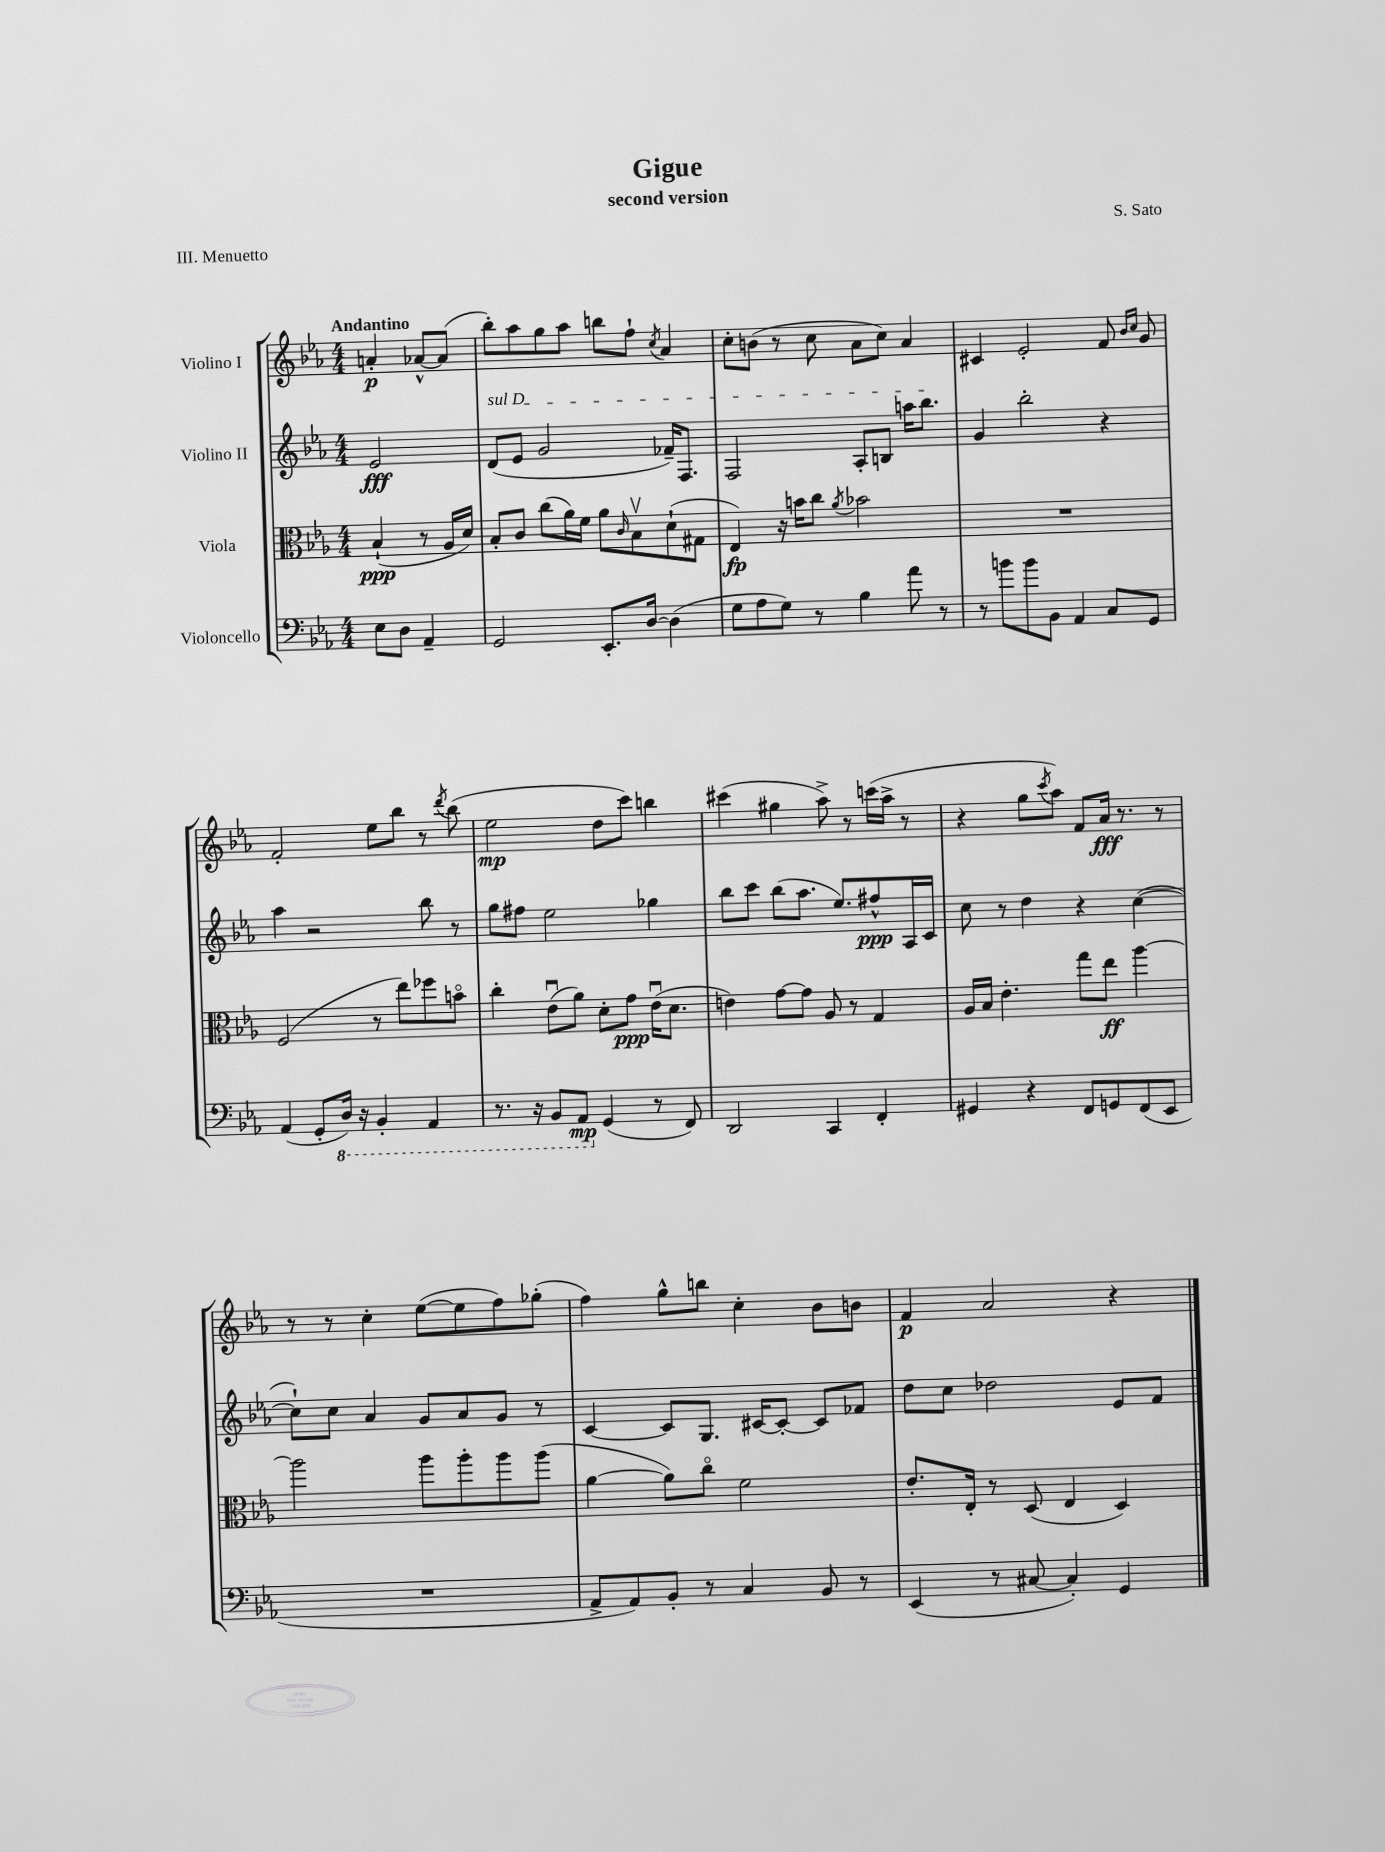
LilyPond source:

\header { title = "Gigue" composer = "S. Sato" subtitle = "second version" piece = "III. Menuetto" }
<<
\new StaffGroup <<
\new Staff = "s0" \with { instrumentName = "Violino I" } {
    \clef treble \key ees \major \numericTimeSignature \time 4/4 \partial 2 \tempo "Andantino"
    a'4-.\p aes'8~-^ aes'8( |
    bes''8-.) aes''8 g''8 aes''8 b''8 f''8-! \acciaccatura { c''8 } aes'4 |
    c''8-. b'8( r8 c''8 aes'8 c''8) aes'4 |
    cis'4 ees'2-. f'8 \grace { bes'16 c''16 } g'8 |
    f'2-. ees''8 bes''8 r8 \acciaccatura { d'''8 } bes''8( |
    ees''2\mp d''8 c'''8) b''4 |
    cis'''4( gis''4 aes''8->) r8 c'''16( aes''16-> r8 |
    r4 g''8 \acciaccatura { c'''8 } aes''8) f'8 aes'16\fff r8. r8 |
    r8 r8 c''4-. ees''8~( ees''8 f''8) ges''8-.( |
    f''4) g''8-^ b''8 c''4-. bes'8 b'8 |
    f'4\p aes'2 r4 \bar "|." |
}
\new Staff = "s1" \with { instrumentName = "Violino II" } {
    \clef treble \key ees \major \numericTimeSignature \time 4/4 \partial 2
    ees'2\fff |
    \once \override TextSpanner.bound-details.left.text = \markup { \italic "sul D" } d'8\startTextSpan( ees'8 g'2 fes'16--) f8. |
    f2 aes8-. b8 a''16 bes''8.\stopTextSpan |
    g'4 bes''2-. r4 |
    aes''4 r2 bes''8 r8 |
    g''8 fis''8 ees''2 ges''4 |
    bes''8 c'''8 bes''8( aes''8. ees''8.) fis''8-^\ppp aes16 c'16 |
    c''8 r8 d''4 r4 c''4~( |
    c''8-!) c''8 aes'4 g'8 aes'8 g'8 r8 |
    c'4~ c'8 g8. cis'16~ cis'8~-. cis'8 fes'8 |
    d''8 c''8 des''2 ees'8 f'8 \bar "|." |
}
\new Staff = "s2" \with { instrumentName = "Viola" } {
    \clef alto \key ees \major \numericTimeSignature \time 4/4 \partial 2
    bes4-!\ppp( r8 aes16 d'16) |
    bes8-. c'8 c''8( aes'16) f'16 aes'8 \grace { c'16 } bes8\upbow d'8-!( gis8 |
    ees4\fp) r16 b'16 c''8 \acciaccatura { aes'8 } bes'2 |
    R1 |
    f2( r8 ees''8) fes''8 b'8\flageolet |
    c''4-. ees'8\downbow( aes'8) d'8-. g'8\ppp ees'16\downbow( d'8. |
    e'4) g'8~ g'8 aes8 r8 g4 |
    aes16 bes16 ees'4.-. g''8 ees''8\ff aes''4~ |
    aes''2 aes''8 aes''8-. aes''8 aes''8( |
    aes'4~ aes'8) c''8\flageolet f'2 |
    ees'8.-. ees16-. r8 d8( ees4 d4) \bar "|." |
}
\new Staff = "s3" \with { instrumentName = "Violoncello" } {
    \clef bass \key ees \major \numericTimeSignature \time 4/4 \partial 2
    ees8 d8 aes,4-- |
    g,2 ees,8.-. d16~ d4( |
    g8 aes8 g8) r8 bes4 aes'8 r8 |
    r8 b'8 b'8 bes,8 aes,4 c8 g,8 |
    aes,4( g,8-. \ottava #-1 d,16) r16 bes,,4-. aes,,4 |
    r8. r16 bes,,8 aes,,8\mp \ottava #0 g,4( r8 f,8) |
    d,2 c,4 f,4-. |
    gis,4 r4 f,8 g,8 f,8( ees,8 |
    R1 |
    aes,8-> aes,8) bes,8-. r8 c4 bes,8 r8 |
    ees,4( r8 cis8~ cis4-.) g,4 \bar "|." |
}
>>
>>
\layout { \context { \Score \remove "Bar_number_engraver" } }
